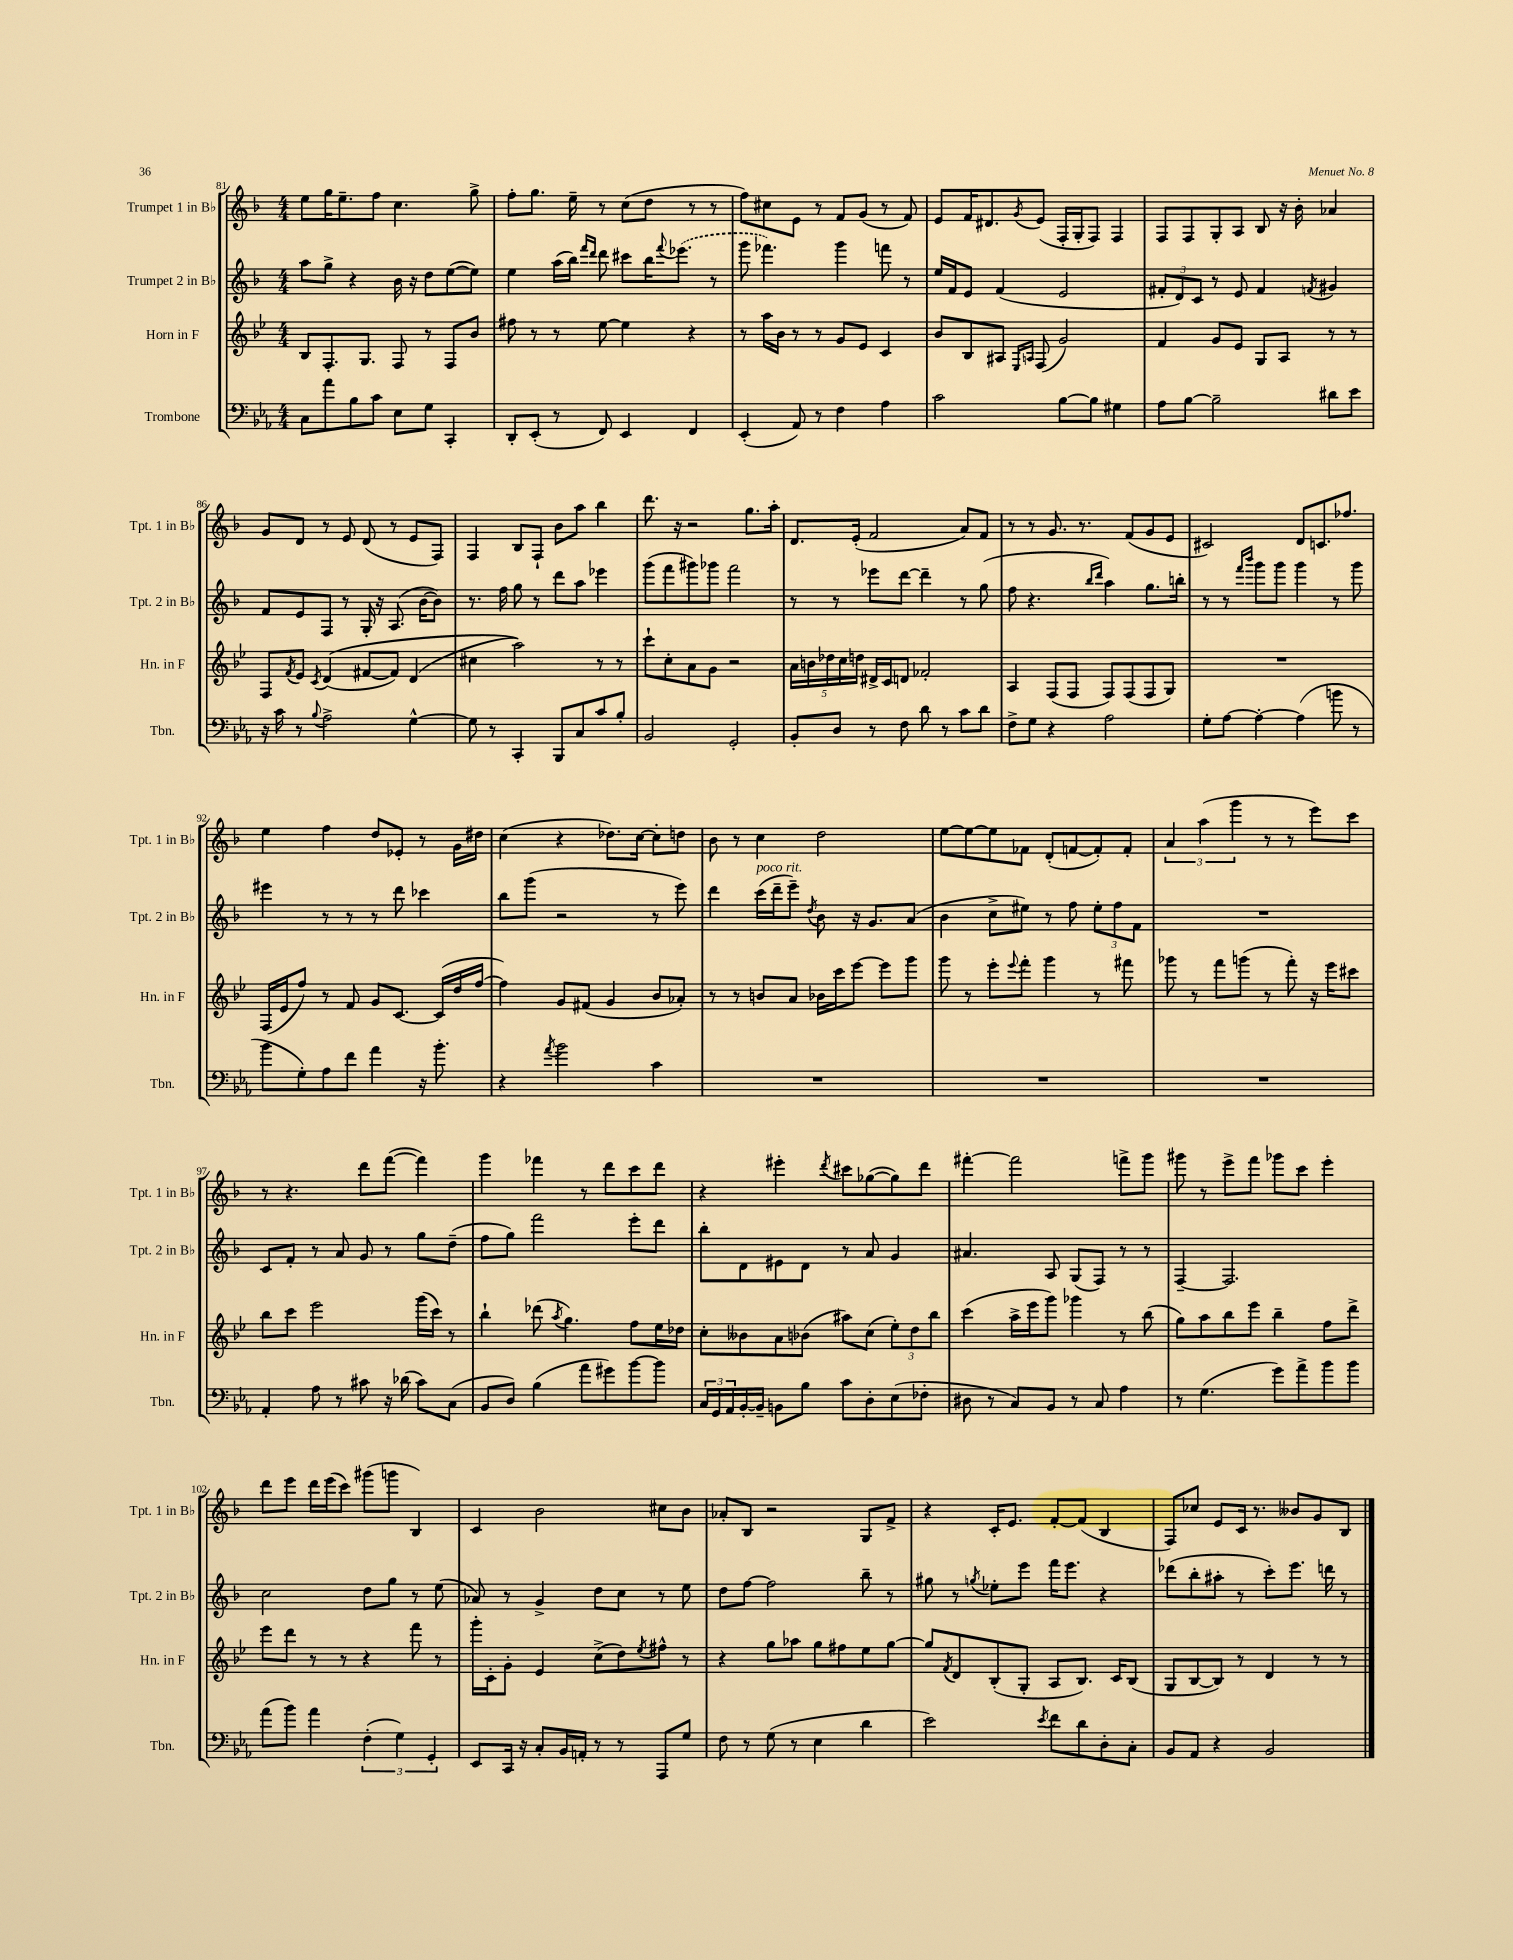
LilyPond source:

<<
\new StaffGroup <<
\new Staff = "s0" \with { instrumentName = "Trumpet 1 in Bb" shortInstrumentName = "Tpt. 1 in Bb" } {
    \clef treble \key f \major \numericTimeSignature \time 4/4
    e''8 g''16 e''8.-- f''8 c''4. g''8-> |
    f''8-. g''8. e''16-- r8 c''8( d''8 r8 r8 |
    f''8) cis''8 e'8 r8 f'8 g'8( r8 f'8) |
    e'8 f'16 dis'8. \acciaccatura { g'8 } e'8( f16-. g16-. f8) f4 |
    f8 f8 g8-. a8 bes8 r16 bes'16-. aes'4 |
    g'8 d'8 r8 e'8 d'8( r8 e'8 f8) |
    f4 bes8 f8-! bes'8 a''8 bes''4 |
    d'''8. r16 r2 g''8. a''16-. |
    d'8. e'16-.( f'2 a'8) f'8 |
    r8 r8 g'8. r8. f'8( g'8 e'8 |
    cis'2) d'8 c'8. fes''8. |
    e''4 f''4 d''8 ees'8-. r8 g'16 dis''16 |
    c''4( r4 des''8.) c''16~ c''8-. d''8 |
    bes'8 r8 c''4 d''2 |
    e''8~ e''8~ e''8 fes'8 d'8-.( f'8~ f'8-.) f'8-. |
    \tuplet 3/2 { a'4 a''4( g'''4 } r8 r8 e'''8) c'''8 |
    r8 r4. d'''8 f'''8~( f'''4) |
    g'''4 fes'''4 r8 d'''8 c'''8 d'''8 |
    r4 eis'''4-. \acciaccatura { d'''8 } cis'''8 ges''8~( ges''8) d'''8 |
    fis'''4~-. fis'''2 f'''8-> g'''8 |
    gis'''8 r8 e'''8-> f'''8 ges'''8 c'''8 e'''4-. |
    d'''8 e'''8 d'''16 e'''16( c'''8) gis'''8( g'''8 bes4) |
    c'4 bes'2 cis''8 bes'8 |
    aes'8-. bes8 r2 g8 f'8-> |
    r4 c'16-. e'8. f'8~-. f'8( bes4 |
    f8) ces''8 e'8 c'16 r8. beses'8 g'8 bes8 \bar "|." |
}
\new Staff = "s1" \with { instrumentName = "Trumpet 2 in Bb" shortInstrumentName = "Tpt. 2 in Bb" } {
    \clef treble \key f \major \numericTimeSignature \time 4/4
    a''8 g''8-> r4 bes'16 r16 d''8 e''8~( e''8) |
    e''4 a''16( bes''16) \grace { f'''16 d'''16 } d'''8 cis'''8 bes''16 \appoggiatura { f'''8 } \once \slurDashed ees'''8.( r8 |
    g'''8 fes'''4.) g'''4 f'''8 r8 |
    e''16 f'16 e'8 f'4( e'2 |
    \tuplet 3/2 { fis'8-. d'8) c'8 } r8 e'8 fis'4 \acciaccatura { f'8 } gis'4 |
    f'8 e'8 f8 r8 g16-. r16 a8.( bes'16~ bes'8) |
    r8. f''16 g''8 r8 d'''8 a''8 ees'''4 |
    g'''8( f'''8 gis'''8) ges'''8 f'''2 |
    r8 r8 ees'''8 d'''8~ d'''4-- r8 g''8( |
    f''8 r4. \grace { bes''16 d'''16 } a''4) g''8. b''16-. |
    r8 r8 \grace { f'''16 bes'''16 } g'''8 g'''8 g'''4 r8 g'''8 |
    eis'''4 r8 r8 r8 d'''8 ces'''4 |
    bes''8 g'''8( r2 r8 e'''8) |
    d'''4 c'''16^\markup { \italic "poco rit." }( d'''16-- e'''8--) \acciaccatura { d''8 } bes'8 r16 g'8. a'8( |
    bes'4 c''8-> eis''8) r8 f''8 \tuplet 3/2 { eis''8-. f''8 f'8 } |
    R1 |
    c'8 f'8-. r8 a'8 g'8 r8 g''8 d''8--( |
    f''8 g''8) f'''2 e'''8-. d'''8 |
    bes''8-. d'8 eis'8 d'8 r8 a'8 g'4 |
    ais'4. a8 g8( f8) r8 r8 |
    f4~-- f2. |
    c''2 d''8 g''8 r8 e''8( |
    aes'8) r8 g'4-> d''8 c''8 r8 e''8 |
    d''8 f''8~ f''2 bes''8-- r8 |
    gis''8 r8 \acciaccatura { g''8 } ees''8-. e'''8 f'''16 e'''8. r4 |
    des'''8( bes''8-. ais''8-. r8 c'''8-.) e'''8. d'''16 r8 \bar "|." |
}
\new Staff = "s2" \with { instrumentName = "Horn in F" shortInstrumentName = "Hn. in F" } {
    \clef treble \key bes \major \numericTimeSignature \time 4/4
    bes8 f8.-. g8. f8 r8 f8 bes'8 |
    fis''8 r8 r8 ees''8~ ees''4 r4 |
    r8 a''16 bes'16 r8 r8 g'8 ees'8 c'4 |
    bes'8 bes8 ais8 \grace { ees16 a16 } f8( g'2) |
    f'4 g'8 ees'8 g8 a8 r8 r8 |
    f8 \acciaccatura { f'8 } ees'8 \acciaccatura { c'8 } d'4(\( fis'8~ fis'8) d'4( |
    cis''4 a''2)\) r8 r8 |
    c'''8-! c''8-. a'8 g'8 r2 |
    \tuplet 5/4 { a'16 b'16 des''16 c''16 d''16 } dis'16-> c'16 d'8 fes'2-. |
    a4 f8( f8 f8) f8( f8 g8) |
    R1 |
    f16( ees'16 f''8) r8 f'8 g'8 c'8.~ c'16( d''16 f''16~ |
    f''4) g'8 fis'8( g'4 bes'8 aes'8-.) |
    r8 r8 b'8 a'8 bes'16 c'''16 ees'''8~ ees'''8 g'''8 |
    g'''8 r8 ees'''8-. \appoggiatura { ees'''8 } f'''8-. g'''4 r8 fis'''8 |
    ges'''8 r8 f'''8 g'''8( r8 f'''8-.) r16 ees'''16 cis'''8 |
    bes''8 c'''8 ees'''2 g'''16( c'''16) r8 |
    bes''4-! des'''8( \acciaccatura { a''8 } g''4.) f''8 ees''16 des''16 |
    c''8-. beses'8 a'8 bes'8( ais''8) c''8( \tuplet 3/2 { ees''8-.) d''8 bes''8 } |
    c'''4( a''16-> ees'''16 g'''8) ges'''4 r8 bes''8( |
    g''8) a''8 bes''8 ees'''8 bes''4-- f''8 d'''8-> |
    ees'''8 d'''8 r8 r8 r4 f'''8 r8 |
    g'''16-. c'16-. g'8-. ees'4 c''8->( d''8) \acciaccatura { ees''8 } fis''8-^ r8 |
    r4 g''8 aes''8 g''8 fis''8 ees''8 g''8~ |
    g''8 \acciaccatura { f'8 } d'8 bes8-.( g8-. a8 bes8.) c'16 bes8( |
    g8 bes8~ bes8) r8 d'4 r8 r8 \bar "|." |
}
\new Staff = "s3" \with { instrumentName = "Trombone" shortInstrumentName = "Tbn." } {
    \clef bass \key ees \major \numericTimeSignature \time 4/4
    c8 aes'8 bes8 c'8 ees8 g8 c,4-. |
    d,8-. ees,8-.( r8 f,8) ees,4 f,4 |
    ees,4-.( aes,8) r8 f4 aes4 |
    c'2 bes8~ bes8 gis4 |
    aes8 bes8~ bes2-- dis'8 ees'8 |
    r16 c'16 r8 \appoggiatura { bes8 } aes2-> g4~-^ |
    g8 r8 c,4-. bes,,8 c8 c'8 bes8-. |
    bes,2 g,2-. |
    bes,8-. d8 r8 f8 d'8 r8 c'8 d'8 |
    f8-> g8 r4 aes2 |
    g8-. aes8~ aes4~-. aes4( b'8 r8 |
    bes'8 g8-.) aes8 f'8 aes'4 r16 bes'8.-. |
    r4 \acciaccatura { aes'8 } bes'2 c'4 |
    R1 |
    R1 |
    R1 |
    aes,4-. aes8 r8 cis'8 r16 des'16( cis'8) c8( |
    bes,8 d8) bes4( aes'8 gis'8) bes'8~ bes'8 |
    \tuplet 3/2 { c16 g,16 aes,16 } bes,16~-. bes,16-- b,8 bes8 c'8 d8-. ees8( fes8-. |
    dis8 r8 c8) bes,8 r8 c8 aes4 |
    r8 g4.( g'8) aes'8-> bes'8 bes'8 |
    aes'8( bes'8) aes'4 \tuplet 3/2 { f4-.( g4) g,4-. } |
    ees,8 c,16 r16 c8-. bes,16 a,16-. r8 r8 aes,,8 g8 |
    f8 r8 g8( r8 ees4 d'4 |
    ees'2) \acciaccatura { ees'8 } f'8 d'8 d8-. c8-. |
    bes,8 aes,8 r4 bes,2 \bar "|." |
}
>>
>>
\layout { \context { \Score currentBarNumber = #81 } }
